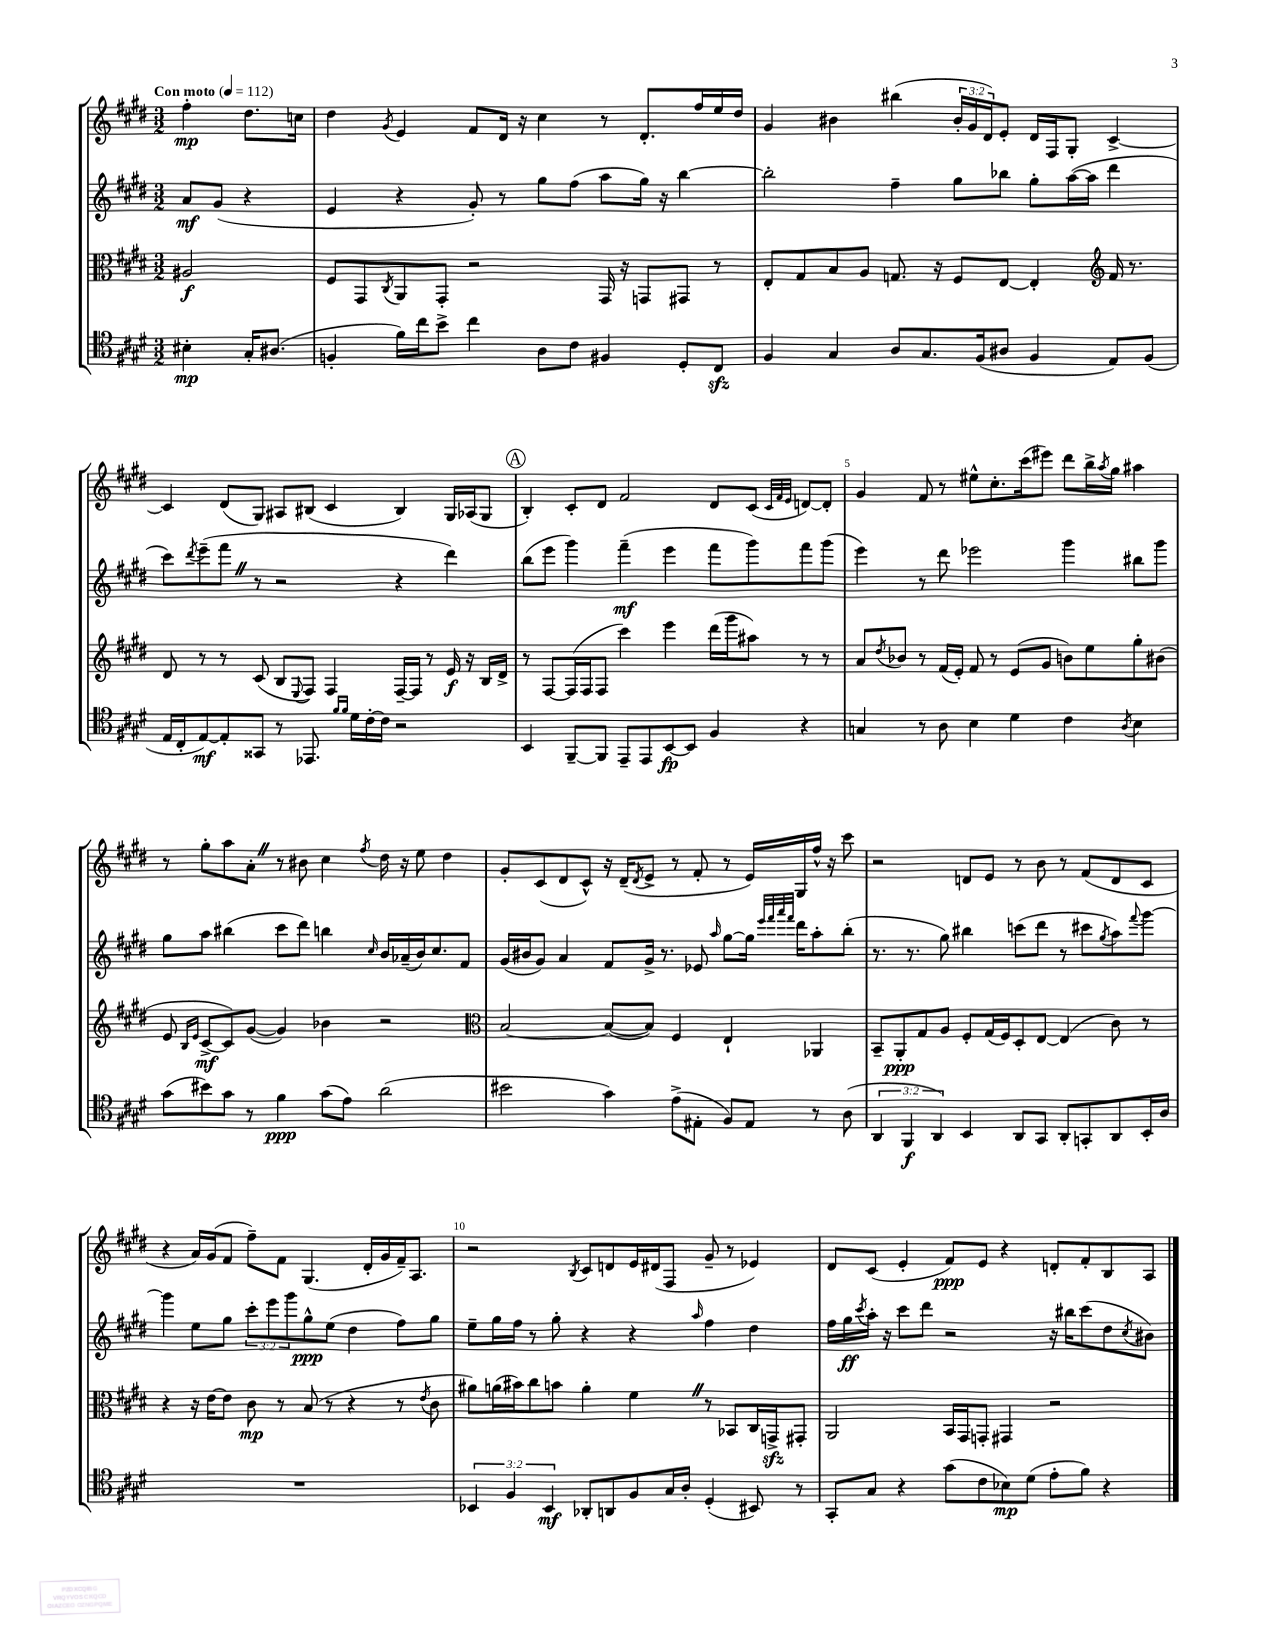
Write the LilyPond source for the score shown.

<<
\new StaffGroup <<
\new Staff = "s0" {
    \clef treble \key e \major \numericTimeSignature \time 3/2 \override Staff.TupletNumber.text = #tuplet-number::calc-fraction-text \partial 2 \tempo "Con moto" 4 = 112
    fis''4-.\mp dis''8. c''16 |
    dis''4 \acciaccatura { gis'8 } e'4 fis'8 dis'16 r16 cis''4 r8 dis'8.-. fis''16 e''16 dis''16 |
    gis'4 bis'4 bis''4( \tuplet 3/2 { bis'16-. gis'16 dis'16) } e'8-. dis'16 fis16 gis8-. cis'4~-> |
    cis'4 dis'8( gis8) ais8 bis8( cis'4 bis4) gis16 aes16( gis8 |
    \mark \markup { \circle "A" } b4-.) cis'8-. dis'8 fis'2 dis'8 cis'8( \grace { cis'32 fis'32 e'32 } d'8~) d'8-. |
    gis'4 fis'8 r8 eis''8-^ cis''8.-. cis'''16( eis'''8) dis'''8 b''16-> \acciaccatura { a''8 } gis''16 ais''4 |
    r8 gis''8-. a''8 a'8-. \once \override BreathingSign.text = \markup { \musicglyph "scripts.caesura.straight" } \breathe r8 bis'8 cis''4 \acciaccatura { fis''8 } dis''16 r16 e''8 dis''4 |
    gis'8-. cis'8( dis'8 cis'8-^) r16 dis'16--( \acciaccatura { dis'8 } e'8-> r8 fis'8-. r8 e'16) gis16 fis''16-^ r16 cis'''8 |
    r2 d'8 e'8 r8 b'8 r8 fis'8( d'8 cis'8 |
    r4 a'16) gis'16( fis'8 fis''8--) fis'8 gis4.( dis'16-. gis'16 fis'16--) a8. |
    r2 \acciaccatura { b8 } cis'8 d'8 e'16 dis'16( fis8 gis'8-- r8 ees'4) |
    dis'8 cis'8( e'4-. fis'8\ppp) e'8 r4 d'8-. fis'8-. b8 a8 \bar "|." |
}
\new Staff = "s1" {
    \clef treble \key e \major \numericTimeSignature \time 3/2 \override Staff.TupletNumber.text = #tuplet-number::calc-fraction-text \partial 2
    a'8\mf gis'8( r4 |
    e'4 r4 gis'8-.) r8 gis''8 fis''8( a''8 gis''16) r16 b''4~ |
    b''2-. fis''4-- gis''8 bes''8 gis''8-. a''16~( a''16 dis'''4 |
    cis'''8) \acciaccatura { dis'''8 } e'''8--( fis'''8 \once \override BreathingSign.text = \markup { \musicglyph "scripts.caesura.straight" } \breathe r8 r2 r4 dis'''4) |
    \mark \markup { \circle "A" } b''8( e'''8 gis'''4) fis'''4--\mf( e'''4 fis'''8 gis'''8) fis'''8 gis'''8( |
    e'''4) r8 dis'''8 ees'''2 gis'''4 bis''8 gis'''8 |
    gis''8 a''8 bis''4( cis'''8 dis'''8) b''4 \grace { cis''16 } b'16 aes'16--( b'16) cis''8. fis'8 |
    gis'16( bis'16 gis'8) a'4 fis'8 gis'16-> r8. ees'8 \grace { a''16 } gis''8~ gis''16 \grace { e'''32 fis'''32 a'''32 fis'''32 } dis'''16 a''8-. b''8-.( |
    r8. r8. gis''8) bis''4 c'''8( dis'''8 r8 cis'''8 \acciaccatura { gis''8 } a''8) \appoggiatura { fis'''8 } gis'''8~ |
    gis'''4 e''8 gis''8 \tuplet 3/2 { cis'''8-. e'''8 gis'''8 } gis''8-^\ppp e''8( dis''4 fis''8) gis''8 |
    e''8-- gis''16 fis''16 r8 gis''8-. r4 r4 \grace { a''16 } fis''4 dis''4 |
    fis''16 gis''16\ff \acciaccatura { cis'''8 } a''16-. r16 cis'''8 dis'''8 r2 r16 bis''16 cis'''8( dis''8 \acciaccatura { cis''8 } bis'8) \bar "|." |
}
\new Staff = "s2" {
    \clef alto \key e \major \numericTimeSignature \time 3/2 \partial 2
    ais2\f |
    fis8 gis,8 \acciaccatura { cis8 } a,8 gis,8-. r2 gis,16 r16 g,8 gis,8 r8 |
    e8-. gis8 b8 a8 g8. r16 fis8 e8~ e4-. \clef treble fis'16 r8. |
    dis'8 r8 r8 cis'8( b8 \appoggiatura { e8 } fis8) fis4 fis16~-- fis16 r8 e'16\f r16 b16 dis'16-> |
    \mark \markup { \circle "A" } r8 fis8~ fis16( fis16 fis8 cis'''4) e'''4 dis'''16( gis'''16 ais''8) r8 r8 |
    a'8 \acciaccatura { dis''8 } bes'8 r8 fis'16( e'16-.) fis'8 r8 e'8( gis'8 b'8) e''8 gis''8-. bis'8( |
    e'8 \grace { b16 e'16 } cis'8~->\mf cis'8) gis'8~( gis'4) bes'4 r2 |
    \clef alto b2~ b8~( b8) fis4 e4-! aes,4 |
    b,8-- a,8-.\ppp gis8 a8 fis8-. gis16( fis16) dis8-. e8~ e4( cis'8) r8 |
    r4 r16 e'16~ e'8 cis'8\mp r8 b8( r8 r4 r8 \acciaccatura { e'8 } cis'8 |
    ais'8) a'16( bis'16) cis''8 b'8 a'4-. fis'4 \once \override BreathingSign.text = \markup { \musicglyph "scripts.caesura.straight" } \breathe r8 bes,8 cis16 g,16->\sfz gis,8-. |
    a,2 b,16 gis,16 g,8-. gis,4 r2 \bar "|." |
}
\new Staff = "s3" {
    \clef tenor \key e \major \numericTimeSignature \time 3/2 \override Staff.TupletNumber.text = #tuplet-number::calc-fraction-text \partial 2
    bis4-.\mp gis16-. ais8.( |
    f4-. fis'16) cis''16 b'8-> cis''4 a8 cis'8 fis4 dis8-. cis8\sfz |
    fis4 gis4 a8 gis8. fis16( ais8 fis4 e8) fis8( |
    e16 cis16-. e8~\mf) e8-. gisis,8 r8 ees,8. \grace { fis'16 fis'16 } dis'16 cis'16~-. cis'16 r2 |
    \mark \markup { \circle "A" } b,4 fis,8~-- fis,8 e,8-- e,8 b,8~\fp b,8 fis4 r4 |
    g4 r8 a8 b4 dis'4 cis'4 \acciaccatura { a8 } b4 |
    gis'8( bis'8) gis'8 r8 fis'4\ppp gis'8( e'8) a'2( |
    bis'2 gis'4) e'8->( eis8-. fis8) eis8 r8 a8( |
    \tuplet 3/2 { a,4 fis,4\f a,4) } b,4 a,8 gis,8 a,8-. g,8-. a,8 b,16-. a16 |
    R1. |
    \tuplet 3/2 { bes,4 fis4 bes,4\mf } aes,8-. a,8 fis8 gis16 a16-. dis4-.( bis,8) r8 |
    gis,8-. gis8 r4 gis'8( cis'8 bes8\mp) dis'8( e'8-. fis'8) r4 \bar "|." |
}
>>
>>
\layout { \context { \Score \override BarNumber.break-visibility = ##(#f #t #t) barNumberVisibility = #(every-nth-bar-number-visible 5) } }
